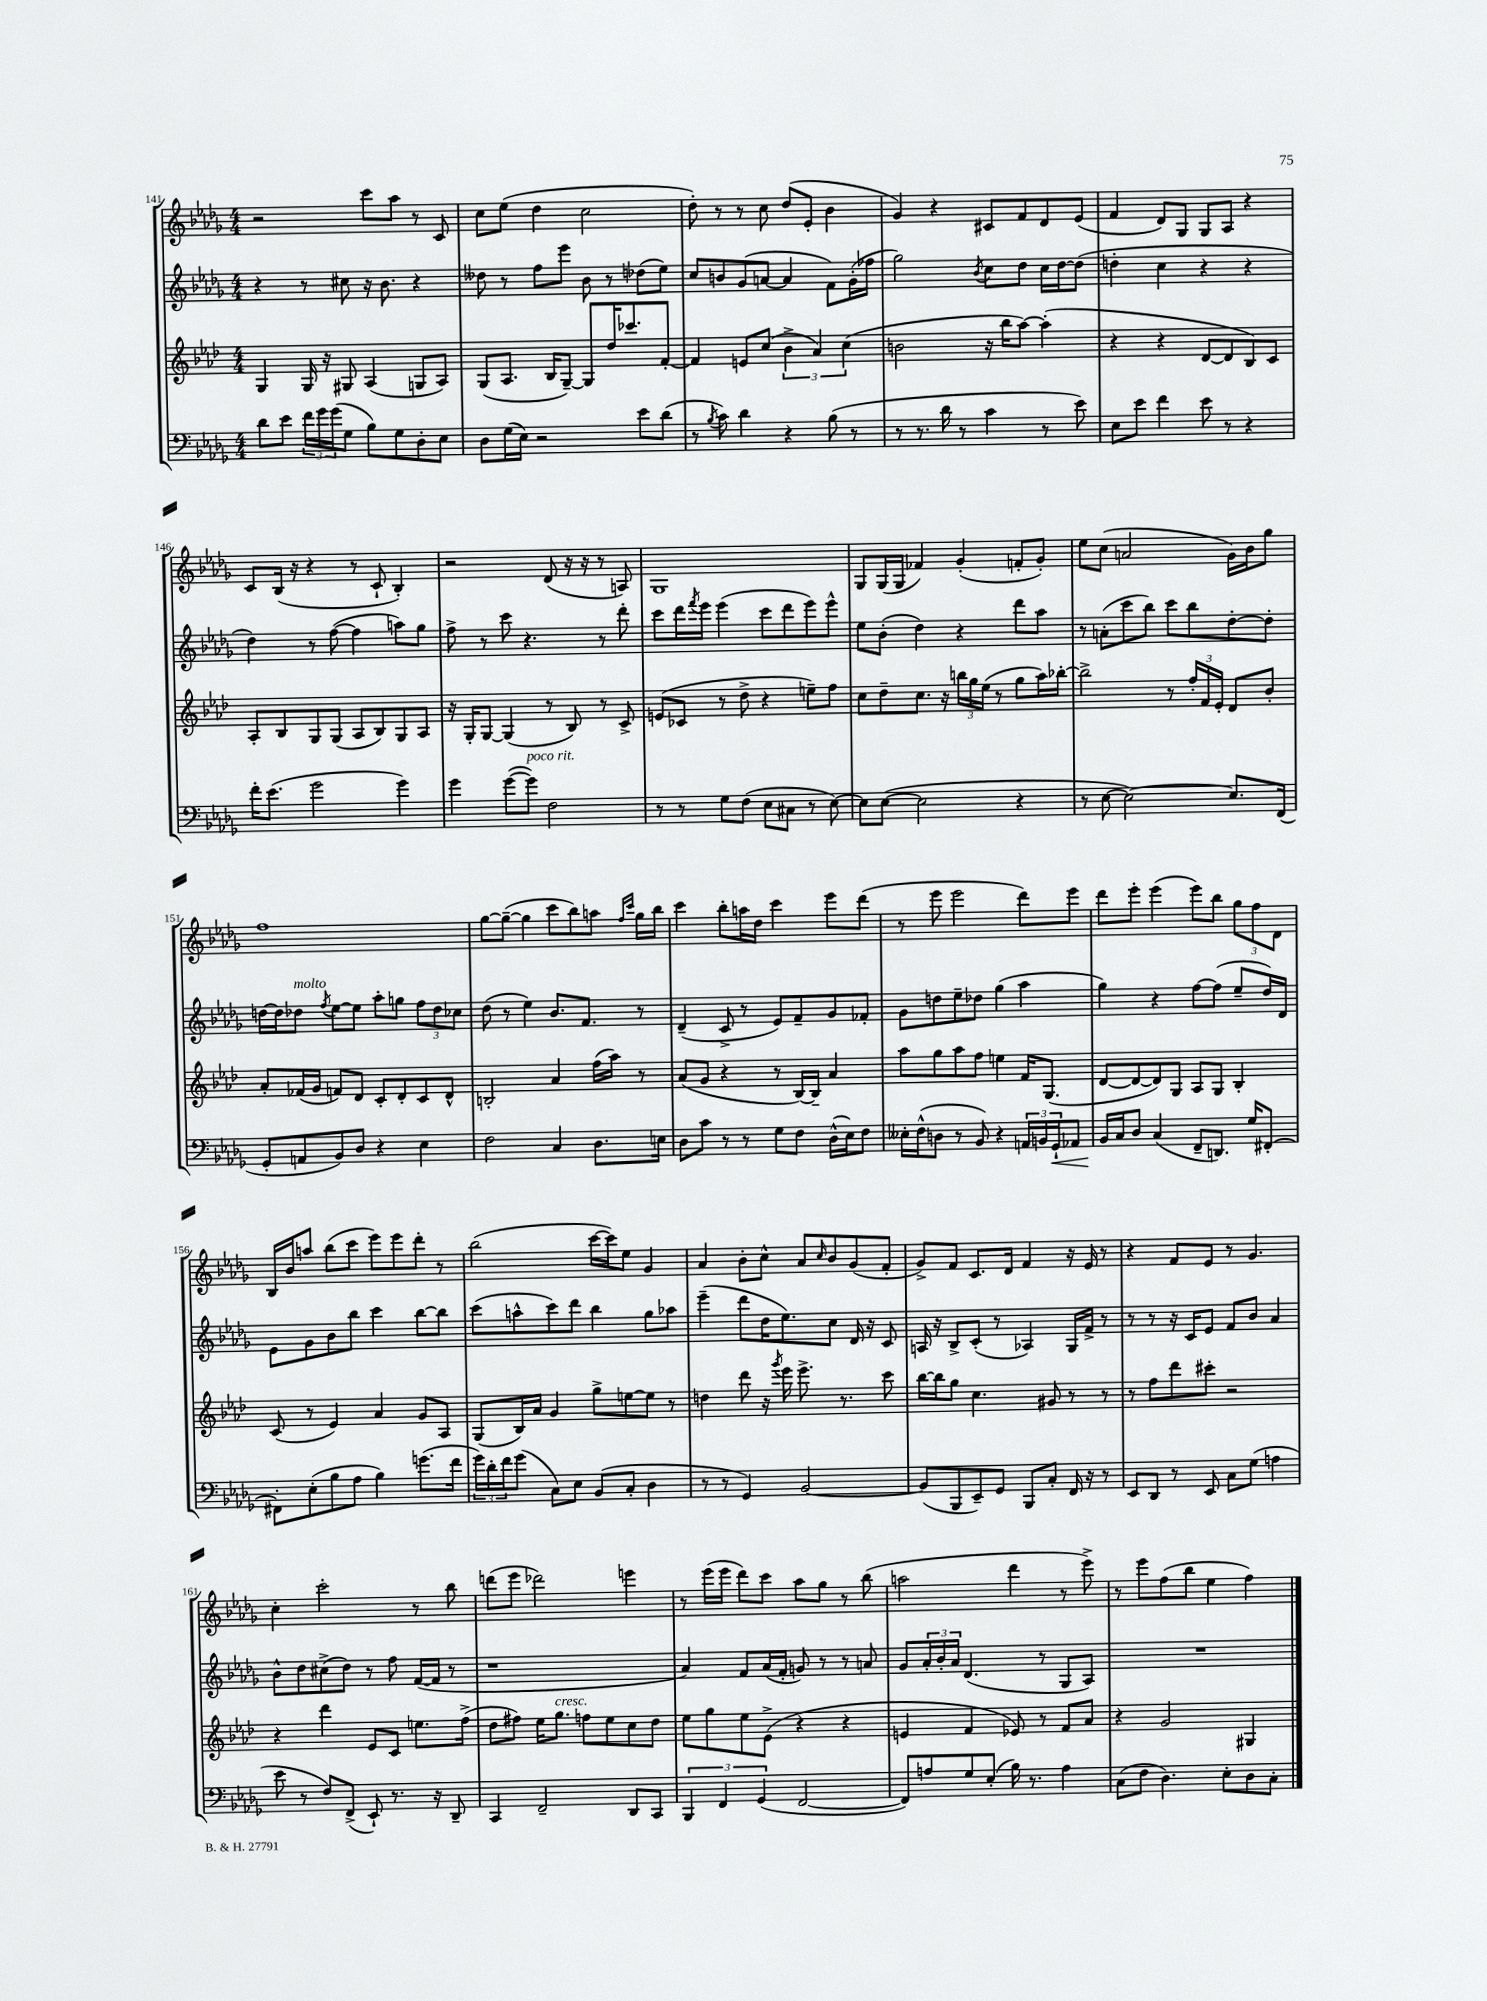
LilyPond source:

<<
\new StaffGroup <<
\new Staff = "s0" {
    \clef treble \key des \major \numericTimeSignature \time 4/4
    r2 c'''8 aes''8 r8 c'8 |
    c''8 ees''8( des''4 c''2 |
    des''8-.) r8 r8 c''8 des''8( ees'8-. bes'4 |
    ges'4) r4 cis'8 f'8 des'8 ees'8( |
    f'4 des'8) ges8 ges8 aes8 r4 |
    c'8 bes16( r16 r4 r8 c'8-! bes4-.) |
    r2 des'8( r16 r16 r8 a8) |
    ges1 |
    ges8 ges16( ges16 fes'4) ges'4-.( f'8-. ges'8-.) |
    ees''8 c''8( a'2 ges'16) bes'16 ges''8 |
    f''1 |
    ges''8~ ges''8~--( ges''4 c'''8 bes''8) a''8 \grace { f''16 c'''16 } ges''16 bes''16 |
    c'''4 bes''8-. a''16 des''16 c'''4 ees'''8 des'''8( |
    r8 ees'''8 ees'''2 des'''8) ees'''8 |
    des'''8 ees'''8-. ees'''4( ees'''8) bes''8 \tuplet 3/2 { ges''8 f''8 des'8 } |
    bes16 bes'16 a''8 bes''8( c'''8 ees'''8) ees'''8 des'''8-. r8 |
    bes''2( c'''16~ c'''16) ees''8 ges'4 |
    aes'4 bes'8-. c''8-^ aes'8 \grace { c''16 } bes'8 ges'8( f'8-. |
    ges'8->) f'8 c'8. des'16 f'4 r16 ees'16 r8 |
    r4 f'8 ees'8 r8 ges'4. |
    c''4-. c'''2-. r8 bes''8 |
    d'''8( ees'''8 des'''2) e'''4 |
    r8 ees'''16( ees'''16 des'''8) c'''8 aes''8 ges''8 r8 bes''8( |
    a''2 des'''4 r8 ees'''8->) |
    r8 ees'''8 f''8( bes''8 ees''4 f''4) \bar "|." |
}
\new Staff = "s1" {
    \clef treble \key des \major \numericTimeSignature \time 4/4
    r4 r8 cis''8 r16 bes'8. r4 |
    deses''8 r8 f''8 ees'''8 bes'8 r8 des''8( ees''8) |
    c''8 b'8 ges'8( a'8~ a'4 f'8) ges'16-.( fes''16 |
    ges''2) \acciaccatura { bes'8 } c''8 des''8 c''16 des''16~ des''8( |
    d''4-. c''4 r4 r4 |
    des''4) r8 f''8~( f''4 a''8) ges''8 |
    f''8-> r8 c'''8 r4. r8 des'''8-. |
    c'''8 des'''16 \acciaccatura { f'''8 } ees'''16 ees'''4( c'''8 des'''8 ees'''8) ees'''8-^ |
    ees''8 bes'8-.( des''4) r4 des'''8 aes''8 |
    r8 a'8-.( c'''8 bes''8) c'''8 bes''8 des''8~-. des''8-. |
    d''16~ d''16 des''8^\markup { \italic "molto" } \acciaccatura { f''8 } ees''8~ ees''8 aes''8-. g''8 \tuplet 3/2 { f''8 des''8 ces''8 } |
    des''8( r8 ees''4) bes'8. f'8. r8 |
    des'4--( c'8-> r8 ees'8) f'8-- ges'8 fes'8-. |
    ges'8 d''8 ees''8-- des''8 ges''4( aes''4 |
    ges''4) r4 f''8~ f''8( ees''8-- des''16) des'16 |
    ees'8 ges'8 bes'8 bes''8 c'''4 bes''8~ bes''8 |
    c'''8( a''8-^ c'''8) des'''8 bes''4 ges''8 aes''8 |
    ees'''4--( des'''8 des''16 ees''8.) c''8 des'16 r16 c'8 |
    a16 r16 bes8-> c'8-.( r8 aes4) ges16 f'16-> r8 |
    r8 r8 r16 c'16 ees'8 f'8 bes'8 aes'4 |
    bes'8-^ des''8 cis''8->( des''8) r8 f''8 f'16~( f'16 r8 |
    r1 |
    aes'4) f'8 aes'16( f'16-. g'8) r8 r8 a'8 |
    ges'8 \tuplet 3/2 { aes'16-. bes'16-. aes'16 } des'4.( r8 ges8 aes8) |
    R1 \bar "|." |
}
\new Staff = "s2" {
    \clef treble \key aes \major \numericTimeSignature \time 4/4
    g4 g16 r16 gis8 aes4( g8 aes8) |
    g8( aes8. bes16 g8~--) g8 des''16 ces'''8. f'8~-. |
    f'4 e'8 c''8( \tuplet 3/2 { bes'4-> aes'4) c''4( } |
    b'2 r16 bes''16 aes''8~) aes''4-.( |
    r4 r4 des'8~ des'8 bes8) c'8 |
    aes8-. bes8 g8 g8( aes8 bes8) g8 aes8 |
    r16 g16-. g8~ g4( r8 bes8) r8 c'8-> |
    e'8( ces'8 r8 des''8-> r4 e''8--) f''8 |
    c''8 des''8-- c''8. r16 \tuplet 3/2 { b''16 g''16 ees''16( } r8 g''8 aes''16) bes''16~-. |
    bes''2-> r8 \tuplet 3/2 { f''16-. f'16 ees'16-. } des'8 bes'8-. |
    aes'8-. fes'16( g'16 f'8) des'8 c'8-. des'8-. c'8 des'8-^ |
    b2-. aes'4 f''16( aes''16) r8 |
    aes'8( g'8 r4 r8 bes16~) bes16-- aes'4 |
    aes''8 g''8 aes''8 f''8 e''4 f'16 g8.( |
    des'8~ des'8~ des'8) g8 aes8 g8 bes4-. |
    c'8( r8 ees'4) aes'4 g'8 aes8 |
    g8( bes16) aes'16 g'4 g''8-> e''8~ e''8 r8 |
    d''4 des'''8 r16 \acciaccatura { g'''8 } ees'''16 ees'''8.-> r8. c'''8 |
    bes''16~ bes''16 g''8 c''4. gis'8 r8 r8 |
    r8 f''8 des'''8 cis'''8-. r2 |
    r4 des'''4 ees'8 c'8 e''8. f''16->( |
    des''8 fis''8) ees''16 g''8.^\markup { \italic "cresc." } f''8 ees''8 c''8 des''8 |
    ees''8 g''8 ees''8 ees'8->( r4 r4 |
    e'4 f'4 ees'8) r8 f'8 aes'8 |
    r4 g'2 gis4 \bar "|." |
}
\new Staff = "s3" {
    \clef bass \key des \major \numericTimeSignature \time 4/4
    des'8 ees'8 \tuplet 3/2 { f'16 ges'16 ges'16( } ges8 bes8) ges8 des8-. ees8 |
    des8 ges16( ees16) r2 ees'8 des'8( |
    r8 \acciaccatura { bes8 } c'8) des'4 r4 bes8( r8 |
    r8 r8. des'16 r8 c'4 r8 ees'8) |
    ees8 ees'8 f'4 ees'8 r8 r4 |
    f'16-. ees'8.( ges'2 ges'4) |
    ges'4 ges'8~( ges'8^\markup { \italic "poco rit." }) f2 |
    r8 r8 ges8 f8( ees8 cis8 r8 ees8~) |
    ees8 ees8~( ees2 r4 |
    r8 ees8~ ees2~) ees8. f,16( |
    ges,8-. a,8 bes,8) des8 r4 ees4 |
    f2 c4 des8. e16 |
    des8 c'8 r8 r8 ges8 f8 des16-^( ees16) f8 |
    eeses16-. f16-^( d8 r8 bes,8) r4 \tuplet 3/2 { a,16 b,16 ges,16-!\< } aes,8 |
    bes,16\! c16 des8 c4( f,8-- d,8.) ges16 fis,8~-. |
    fis,8-. ees8-.( bes8 aes8 bes4) g'8.( f'16 |
    \tuplet 3/2 { ges'16) des'16-. f'16 } ges'8( c8) ees8 bes,8( c8-. des4 |
    r8 r8 ges,4) bes,2~ |
    bes,8( bes,,8 ees,8--) ges,8 bes,,8 c8-. f,16 r16 r8 |
    ees,8 des,8 r8 ees,8 c8 ges8( a4 |
    ees'8 r8 f8) f,8->( ees,8-!) r8. r16 des,8-- |
    c,4 f,2-- des,8 c,8 |
    \tuplet 3/2 { bes,,4 f,4 ges,4( } f,2~ |
    f,8) a8 ges8 ees8-.( bes16) r8. a4 |
    c8( f8 des4.) ees8-. des8 c8-. \bar "|." |
}
>>
>>
\layout { \context { \Score currentBarNumber = #141 } }
